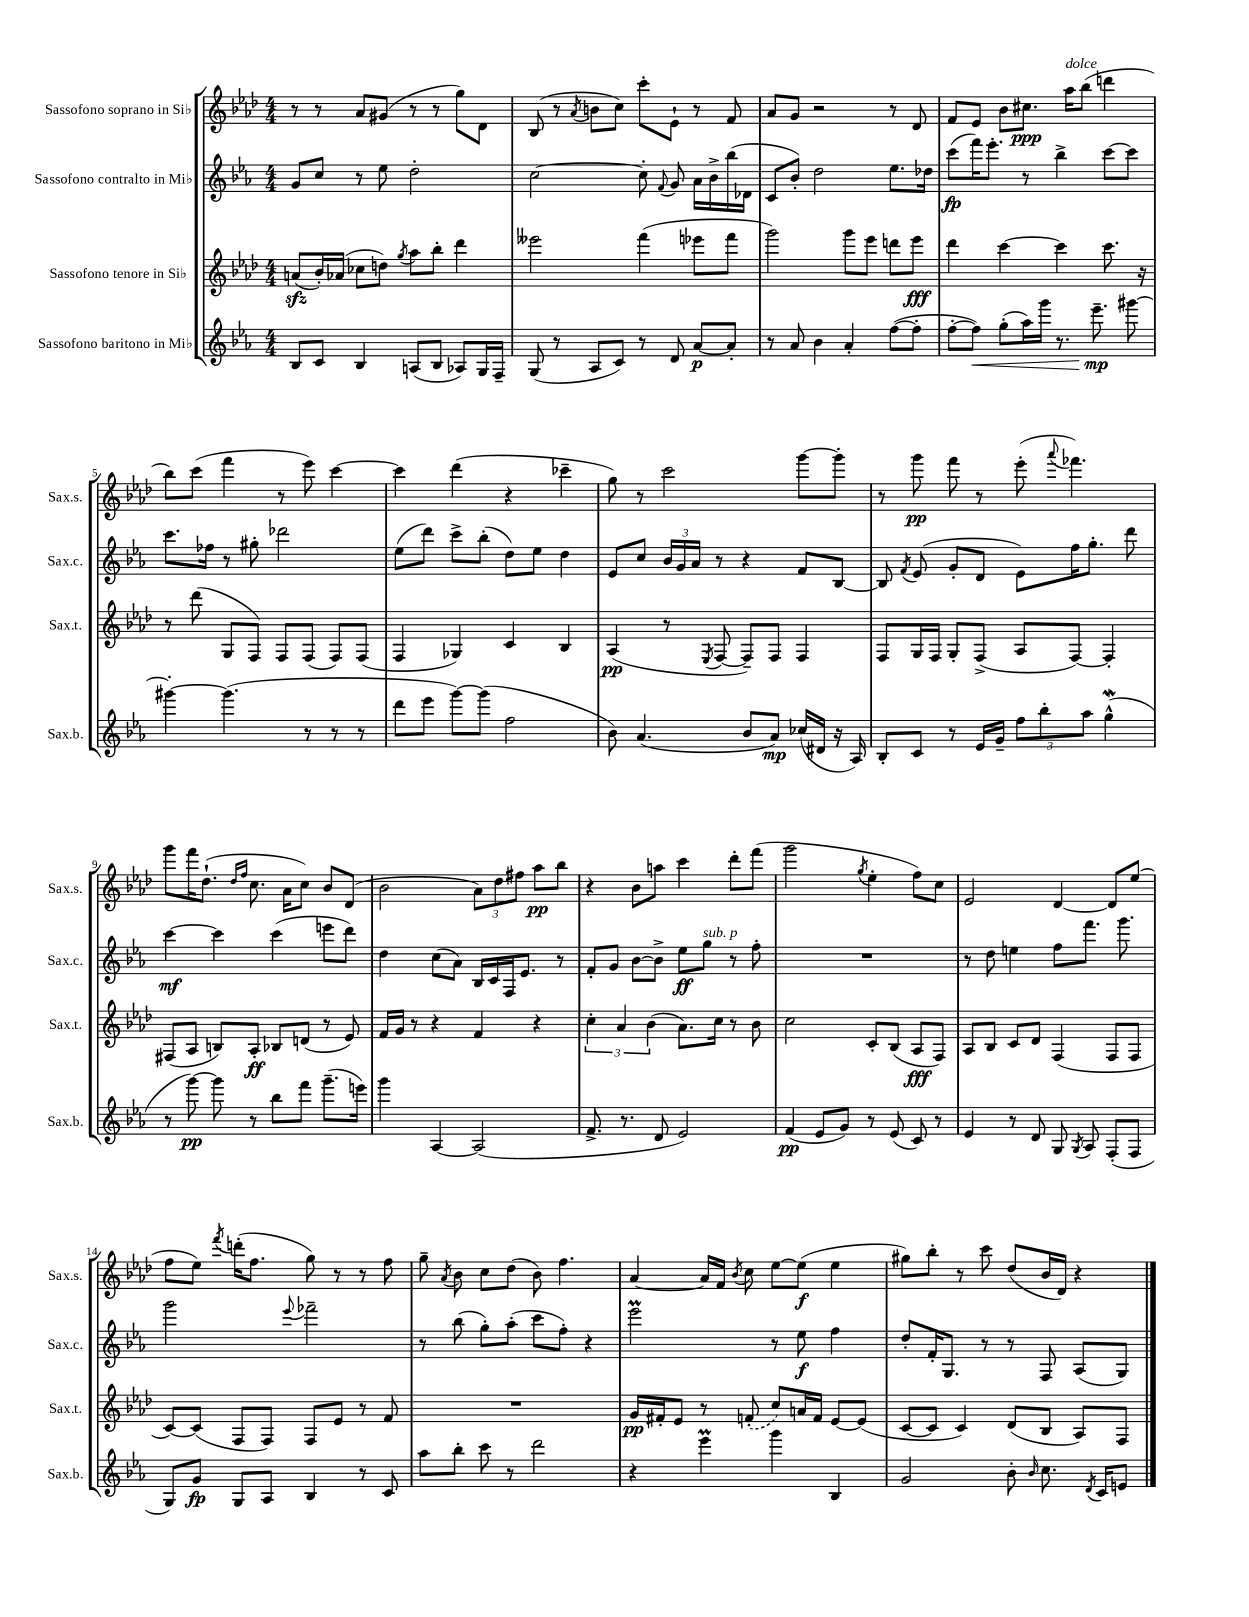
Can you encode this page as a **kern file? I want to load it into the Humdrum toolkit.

**kern	**dynam	**kern	**dynam	**kern	**dynam	**kern	**dynam
*part4	*part4	*part3	*part3	*part2	*part2	*part1	*part1
*staff4	*staff4	*staff3	*staff3	*staff2	*staff2	*staff1	*staff1
*I"Sassofono baritono in Mi♭	*	*I"Sassofono tenore in Si♭	*	*I"Sassofono contralto in Mi♭	*	*I"Sassofono soprano in Si♭	*
*I'Sax.b.	*	*I'Sax.t.	*	*I'Sax.c.	*	*I'Sax.s.	*
*clefG2	*	*clefG2	*	*clefG2	*	*clefG2	*
*k[b-e-a-]	*	*k[b-e-a-d-]	*	*k[b-e-a-]	*	*k[b-e-a-d-]	*
*M4/4	*	*M4/4	*	*M4/4	*	*M4/4	*
=1	=1	=1	=1	=1	=1	=1	=1
8B-/L	.	(8anzz/L	.	8g/L	.	8r	.
8c/J	.	16b-'/L)	.	8cc/J	.	8r	.
.	.	(16a-X/JJ	.	.	.	.	.
4B-/	.	8cc-X\L	.	8r	.	8a-/L	.
.	.	8ddn\J)	.	8ee-\	.	(8g#X/J	.
.	.	8qgg/	.	.	.	.	.
(8An/L	.	8aa-\L	.	2dd'\	.	8r	.
8B-/J	.	8bb-'\J	.	.	.	8r	.
8A-X/L)	.	4ddd-\	.	.	.	8gg\L)	.
16G/L	.	.	.	.	.	8d-\J	.
16F~/JJ	.	.	.	.	.	.	.
=2	=2	=2	=2	=2	=2	=2	=2
(8G/	.	2eee--X\	.	[2cc\	.	(8B-/	.
8r	.	.	.	.	.	8r	.
.	.	.	.	.	.	8qa-/	.
8A-/L	.	.	.	.	.	8bn\L	.
8c/J)	.	.	.	.	.	8cc\J)	.
8r	.	(4fff\	.	8cc'\]	.	8ccc'\L	.
.	.	.	.	8qqf/	.	.	.
8d/	.	.	.	8g/	.	8e-`\J	.
[8a-/L	p	8eee-X\L	.	16a-\LL	.	8r	.
.	.	.	.	16b-^\	.	.	.
8a-'/J]	.	8fff\J	.	(16bb-\	.	8f/	.
.	.	.	.	16d-X\JJ	.	.	.
=3	=3	=3	=3	=3	=3	=3	=3
8r	.	2ggg\)	.	8c/L	.	8a-/L	.
8a-/	.	.	.	8b-'/J)	.	8g/J	.
4b-\	.	.	.	2dd\	.	2r	.
4a-'/	.	8ggg\L	.	.	.	.	.
.	.	8eee-\J	.	.	.	.	.
([8ff\L	.	8dddn\L	.	8.ee-\L	.	8r	.
8ff'\J]	.	8eee-\J	fff	.	.	8d-/	.
.	.	.	.	16dd-X\Jk	.	.	.
=4	=4	=4	=4	=4	=4	=4	=4
[8ff'\L	.	4ddd-\	.	(8ccc\L	fp	8f/L	.
!	!LO:HP:b	!	!	!	!	!	!
8ff\J])	<	.	.	16fff\K)	.	8e-/J	.
.	.	.	.	8.eee-'\J	.	.	.
(8gg'\L	.	[4ccc\	.	.	.	8b-\L	.
16aa-\L)	.	.	.	8r	.	8.cc#X\J	ppp
16ggg\JJ	.	.	.	.	.	.	.
8.r	.	4ccc\]	.	4bb-^\	.	.	.
!	!	!	!	!	!	!LO:TX:a:i:t=dolce	!
.	.	.	.	.	.	16aa-\KL	.
.	.	.	.	.	.	(8bb-\J	.
8.eee-~\	mp	.	.	.	.	.	.
.	.	8.ccc\	.	[8ccc\L	.	4dddn\	.
[8ggg#X\	[	.	.	8ccc\J]	.	.	.
.	.	16r	.	.	.	.	.
!!LO:LB:g=z
=5	=5	=5	=5	=5	=5	=5	=5
4ggg#X'\_	.	8r	.	8.ccc\L	.	8bb-\L)	.
.	.	(8ddd-\	.	.	.	(8ccc\J	.
.	.	.	.	16ff-X\Jk	.	.	.
(4.ggg#\]	.	8G/L	.	8r	.	4fff\	.
.	.	8F/J)	.	8gg#X'\	.	.	.
.	.	8F/L	.	2ddd-X\	.	8r	.
8r	.	(8F/J	.	.	.	8eee-\)	.
8r	.	8F/L)	.	.	.	[4ccc\	.
8r	.	(8F/J	.	.	.	.	.
=6	=6	=6	=6	=6	=6	=6	=6
8ddd\L	.	4F/	.	(8ee-\L	.	4ccc\]	.
8eee-\J	.	.	.	8ddd\J)	.	.	.
[8ggg\L)	.	4G-X/)	.	8ccc^\L	.	(4ddd-\	.
(8ggg\J]	.	.	.	(8bb-'\J	.	.	.
2ff\	.	4c/	.	8dd\L)	.	4r	.
.	.	.	.	8ee-\J	.	.	.
.	.	4B-/	.	4dd\	.	4ccc-X~\	.
=7	=7	=7	=7	=7	=7	=7	=7
8b-\)	.	(4A-/	pp	8e-/L	.	8gg\)	.
(4.a-/	.	.	.	8cc/J	.	8r	.
.	.	8r	.	24b-/LL	.	2ccc\	.
.	.	.	.	24g/	.	.	.
.	.	.	.	24a-/JJ	.	.	.
.	.	8qE-/	.	.	.	.	.
.	.	[8F/	.	8r	.	.	.
8b-/L	.	8F~/L])	.	4r	.	.	.
8a-/J)	mp	8F/J	.	.	.	.	.
(16cc-X/LL	.	4F/	.	8f/L	.	[8ggg\L	.
16d#X/JJ	.	.	.	.	.	.	.
16r	.	.	.	[8B-/J	.	8ggg'\J]	.
16A-/)	.	.	.	.	.	.	.
=8	=8	=8	=8	=8	=8	=8	=8
8B-'/L	.	8F/L	.	8B-/]	.	8r	.
.	.	.	.	8qf/	.	.	.
8c/J	.	16G/L	.	(8e-/	.	8ggg\	pp
.	.	16F/JJ	.	.	.	.	.
8r	.	8G'/L	.	8g'/L	.	8fff\	.
16e-/LL	.	(8F^/J	.	8d/J	.	8r	.
16g~/JJ	.	.	.	.	.	.	.
12ff\L	.	8A-/L	.	8e-\L)	.	(8eee-'\	.
12bb-'\	.	.	.	.	.	.	.
.	.	.	.	.	.	8qqaaa-/	.
.	.	[8F/J)	.	16ff\K	.	4.fff-X\)	.
12aa-\J	.	.	.	.	.	.	.
.	.	.	.	8.gg'\J	.	.	.
(4ggW^^\	.	4F'/]	.	.	.	.	.
.	.	.	.	8ddd\	.	.	.
!!LO:LB:g=z
=9	=9	=9	=9	=9	=9	=9	=9
8r	.	(8F#X/L	.	[4ccc\	mf	8ggg\L	.
[8ggg\)	pp	8A-/J	.	.	.	16fff\K	.
.	.	.	.	.	.	(8.dd-`\J	.
8ggg\]	.	8Bn/L)	.	4ccc\]	.	.	.
.	.	.	.	.	.	16qqdd-/LL	.
.	.	.	.	.	.	16qqff/JJ	.
8r	.	8A-'/J	ff	.	.	8.cc\	.
8bb-\L	.	8B-X/L	.	(4ccc\	.	.	.
.	.	.	.	.	.	16a-\KL	.
8fff\J	.	(8dn/J	.	.	.	8cc\J)	.
(8.ggg~\L	.	8r	.	8eeen\L	.	8b-/L	.
.	.	8e-/)	.	8ddd\J)	.	(8d-/J	.
16eeen\Jk)	.	.	.	.	.	.	.
=10	=10	=10	=10	=10	=10	=10	=10
4ggg\	.	16f/LL	.	4dd\	.	2b-\	.
.	.	16g/JJ	.	.	.	.	.
.	.	8r	.	.	.	.	.
[4A-/	.	4r	.	(8cc\L	.	.	.
.	.	.	.	8a-\J)	.	.	.
(2A-/]	.	4f/	.	16B-/LL	.	12a-\L)	.
.	.	.	.	16c/	.	.	.
.	.	.	.	.	.	12dd-\	.
.	.	.	.	16F/J	.	.	.
.	.	.	.	.	.	12ff#X\J	.
.	.	.	.	8.e-/J	.	.	.
.	.	4r	.	.	.	8aa-\L	pp
.	.	.	.	8r	.	8bb-\J	.
=11	=11	=11	=11	=11	=11	=11	=11
8.f^/	.	6cc'\	.	8f'/L	.	4r	.
.	.	.	.	8g/J	.	.	.
.	.	6a-/	.	.	.	.	.
8.r	.	.	.	.	.	.	.
.	.	.	.	[8b-\L	.	8b-\L	.
.	.	(6b-\	.	.	.	.	.
8d/	.	.	.	8b-^\J]	.	8aan\J	.
2e-/)	.	8.a-\L)	.	8ee-\L	ff	4ccc\	.
!	!	!	!	!LO:TX:a:i:t=sub. p	!	!	!
.	.	.	.	8gg\J	.	.	.
.	.	16cc\Jk	.	.	.	.	.
.	.	8r	.	8r	.	8ddd-'\L	.
.	.	8b-\	.	8ff'\	.	(8fff\J	.
=12	=12	=12	=12	=12	=12	=12	=12
(4f/	pp	2cc\	.	1r	.	2ggg\	.
8e-/L	.	.	.	.	.	.	.
8g/J)	.	.	.	.	.	.	.
.	.	.	.	.	.	8qgg/	.
8r	.	8c'/L	.	.	.	4ee-'\	.
(8e-/	.	(8B-/J	.	.	.	.	.
8c/)	.	8A-/L	fff	.	.	8ff\L)	.
8r	.	8F/J)	.	.	.	8cc\J	.
=13	=13	=13	=13	=13	=13	=13	=13
4e-/	.	8A-/L	.	8r	.	2e-/	.
.	.	8B-/J	.	8dd\	.	.	.
8r	.	8c/L	.	4een\	.	.	.
8d/	.	8d-/J	.	.	.	.	.
8G/	.	(4F/	.	8ff\L	.	[4d-/	.
8qG/	.	.	.	.	.	.	.
8A-/	.	.	.	8.fff\J	.	.	.
(8F'/L	.	8F/L	.	.	.	8d-/L]	.
.	.	.	.	8.ggg\	.	.	.
8F/J	.	8F/J	.	.	.	(8ee-/J	.
!!LO:LB:g=z
=14	=14	=14	=14	=14	=14	=14	=14
8G/L)	.	[8c/L)	.	2ggg\	.	8ff\L	.
8g/J	fp	(8c/J]	.	.	.	8ee-\J)	.
.	.	.	.	.	.	8qfff/	.
8G/L	.	8F/L	.	.	.	(16dddn'\KL	.
.	.	.	.	.	.	8.ff\J	.
8A-/J	.	8F/J)	.	.	.	.	.
.	.	.	.	8qqeee-/	.	.	.
4B-/	.	8F/L	.	2fff-X~\	.	8gg\)	.
.	.	8e-/J	.	.	.	8r	.
8r	.	8r	.	.	.	8r	.
8c/	.	8f/	.	.	.	8ff\	.
=15	=15	=15	=15	=15	=15	=15	=15
8aa-\L	.	1r	.	8r	.	8gg~\	.
.	.	.	.	.	.	8qa-/	.
8bb-'\J	.	.	.	(8bb-\	.	8b-\	.
8ccc\	.	.	.	8gg'\L)	.	8cc\L	.
8r	.	.	.	(8aa-'\J	.	(8dd-\J	.
2ddd\	.	.	.	8ccc\L	.	8b-\)	.
.	.	.	.	8ff'\J)	.	4.ff\	.
.	.	.	.	4r	.	.	.
=16	=16	=16	=16	=16	=16	=16	=16
4r	.	16g/LL	pp	2eee-M\	.	[4a-/	.
.	.	16f#X'/J	.	.	.	.	.
.	.	8e-/J	.	.	.	.	.
4eee-M\	.	8r	.	.	.	16a-/LL]	.
.	.	.	.	.	.	16f/JJ	.
.	.	.	.	.	.	8qb-/	.
.	.	(8fn'/	.	.	.	8cc\	.
4ggg\	.	8cc/L)	.	8r	.	[8ee-\L	.
.	.	16an/L	.	8ee-\	f	(8ee-\J]	f
.	.	16f/JJ	.	.	.	.	.
4B-/	.	[8e-/L	.	4ff\	.	4ee-\	.
.	.	(8e-/J]	.	.	.	.	.
=17	=17	=17	=17	=17	=17	=17	=17
2g/	.	[8c/L	.	8dd'/L	.	8gg#X\L)	.
.	.	8c/J]	.	16f'/K	.	8bb-'\J	.
.	.	.	.	8.G/J	.	.	.
.	.	4c/)	.	.	.	8r	.
.	.	.	.	8r	.	8ccc\	.
8b-'\	.	(8d-/L	.	8r	.	(8dd-/L	.
16qqb-/	.	.	.	.	.	.	.
8.cc\	.	8B-/J	.	8F/	.	16b-/L	.
.	.	.	.	.	.	16d-/JJ)	.
.	.	8A-/L)	.	(8A-/L	.	4r	.
8qd/	.	.	.	.	.	.	.
16c/KL	.	.	.	.	.	.	.
8en/J	.	8F/J	.	8G/J)	.	.	.
==	==	==	==	==	==	==	==
*-	*-	*-	*-	*-	*-	*-	*-
